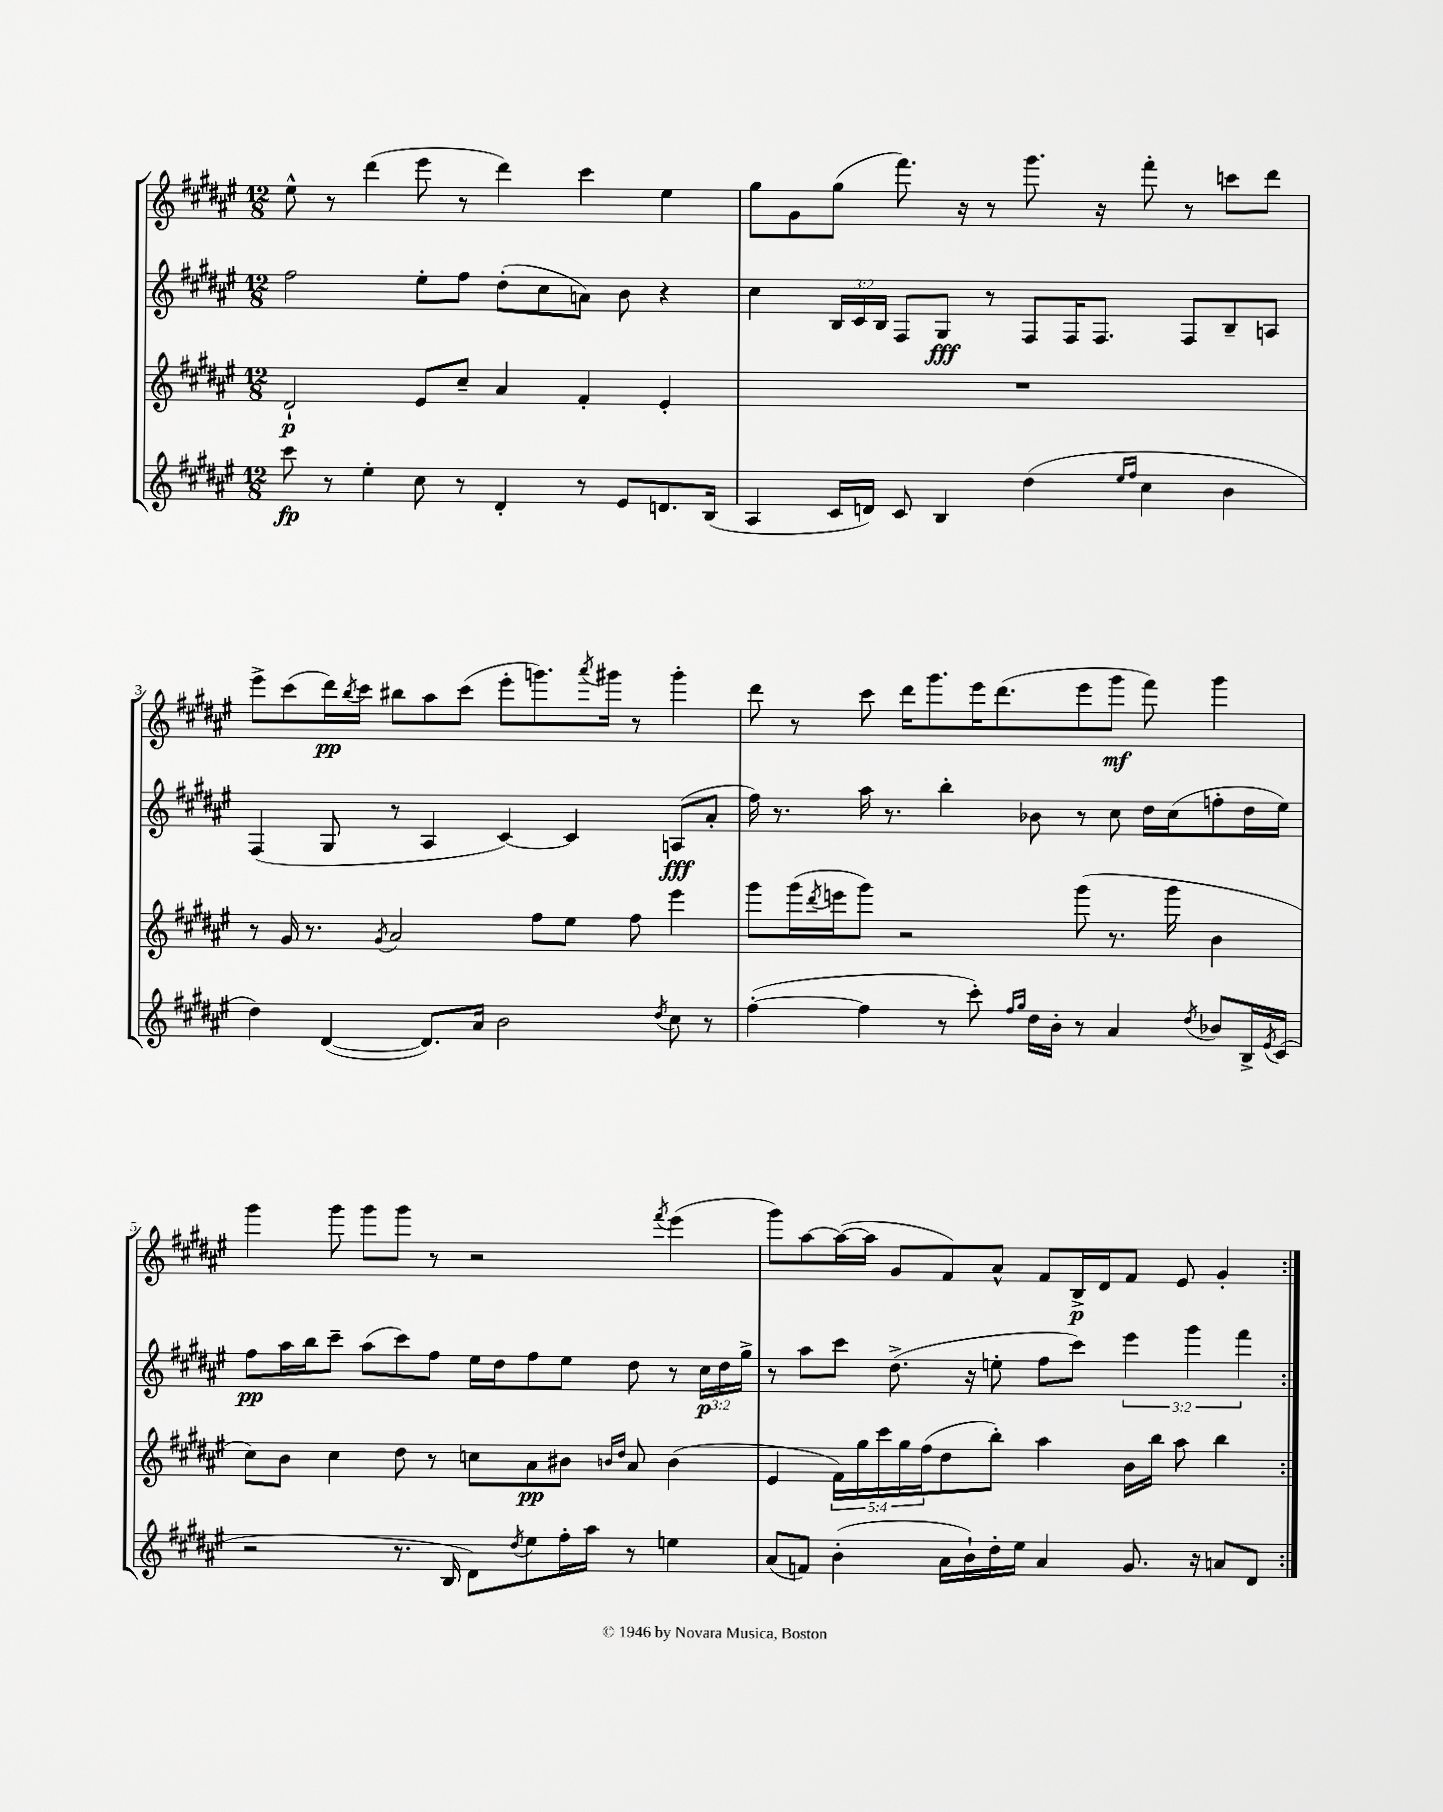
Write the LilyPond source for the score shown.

<<
\new StaffGroup <<
\new Staff = "s0" {
    \clef treble \key fis \major \numericTimeSignature \time 12/8
    \repeat volta 2 { eis''8-^ r8 dis'''4( eis'''8 r8 dis'''4) cis'''4 eis''4 |
    gis''8 gis'8 gis''8( fis'''8.) r16 r8 gis'''8. r16 fis'''8-. r8 c'''8 dis'''8 |
    eis'''8-> cis'''8( dis'''16\pp) \acciaccatura { b''8 } cis'''16 bis''8 ais''8 cis'''8( eis'''8-. g'''8.) \acciaccatura { ais'''8 } gis'''16 r8 gis'''4-. |
    dis'''8 r8 cis'''8 dis'''16 gis'''8. eis'''16 dis'''8.( eis'''8 gis'''8\mf fis'''8) gis'''4 |
    gis'''4 gis'''8 gis'''8 gis'''8 r8 r2 \acciaccatura { fis'''8 } eis'''4( |
    gis'''8) ais''8~ ais''16~( ais''16 gis'8 fis'8) ais'8-^ fis'8 b16->\p dis'16 fis'8 eis'8 gis'4-. | }
}
\new Staff = "s1" {
    \clef treble \key fis \major \numericTimeSignature \time 12/8 \override Staff.TupletNumber.text = #tuplet-number::calc-fraction-text
    \repeat volta 2 { fis''2 eis''8-. fis''8 dis''8-.( cis''8 a'8) b'8 r4 |
    cis''4 \tuplet 3/2 { b16 cis'16 b16 } fis8 gis8\fff r8 fis8 fis16 fis8. fis8 b8-- a8 |
    fis4( gis8 r8 ais4 cis'4~) cis'4 a8\fff( ais'8-. |
    fis''16) r8. ais''16 r8. b''4-. bes'8 r8 cis''8 dis''16 cis''16( f''8-. dis''16 eis''16) |
    fis''8\pp ais''16 b''16 cis'''8-- ais''8( cis'''8) fis''8 eis''16 dis''16 fis''8 eis''8 dis''8 r8 \tuplet 3/2 { cis''16\p dis''16 gis''16-> } |
    r8 ais''8 cis'''8 dis''8.->( r16 e''8-. fis''8 cis'''8) \tuplet 3/2 { eis'''4 gis'''4 fis'''4 } | }
}
\new Staff = "s2" {
    \clef treble \key fis \major \numericTimeSignature \time 12/8 \override Staff.TupletNumber.text = #tuplet-number::calc-fraction-text
    \repeat volta 2 { dis'2-!\p eis'8 cis''8-- ais'4 fis'4-. eis'4-. |
    R1. |
    r8 gis'16 r8. \acciaccatura { gis'8 } ais'2 fis''8 eis''8 fis''8 eis'''4 |
    gis'''8 gis'''16( \acciaccatura { dis'''8 } e'''16 gis'''8) r2 gis'''8( r8. gis'''16 b'4 |
    cis''8) b'8 cis''4 dis''8 r8 c''8 ais'8\pp bis'8 \grace { b'16 dis''16 } ais'8 b'4( |
    eis'4 \tuplet 5/4 { fis'16) gis''16 cis'''16 gis''16 fis''16( } dis''8 b''8-.) ais''4 b'16 b''16 ais''8 b''4 | }
}
\new Staff = "s3" {
    \clef treble \key fis \major \numericTimeSignature \time 12/8
    \repeat volta 2 { cis'''8\fp r8 eis''4-. cis''8 r8 dis'4-. r8 eis'8 d'8. b16( |
    ais4 cis'16 d'16) cis'8 b4 dis''4( \grace { eis''16 fis''16 } cis''4 b'4 |
    dis''4) dis'4~( dis'8.) ais'16 b'2 \acciaccatura { dis''8 } cis''8 r8 |
    fis''4~-.( fis''4 r8 cis'''8-.) \grace { fis''16 gis''16 } dis''16 b'16-. r8 ais'4 \acciaccatura { dis''8 } bes'8 b16-> \acciaccatura { eis'8 } cis'16( |
    r2 r8. b16 dis'8) \acciaccatura { dis''8 } eis''8 fis''16-. ais''16 r8 e''4 |
    ais'8( f'8) b'4-.( ais'16 b'16-!) dis''16-. eis''16 ais'4 gis'8. r16 a'8 dis'8 | }
}
>>
>>
